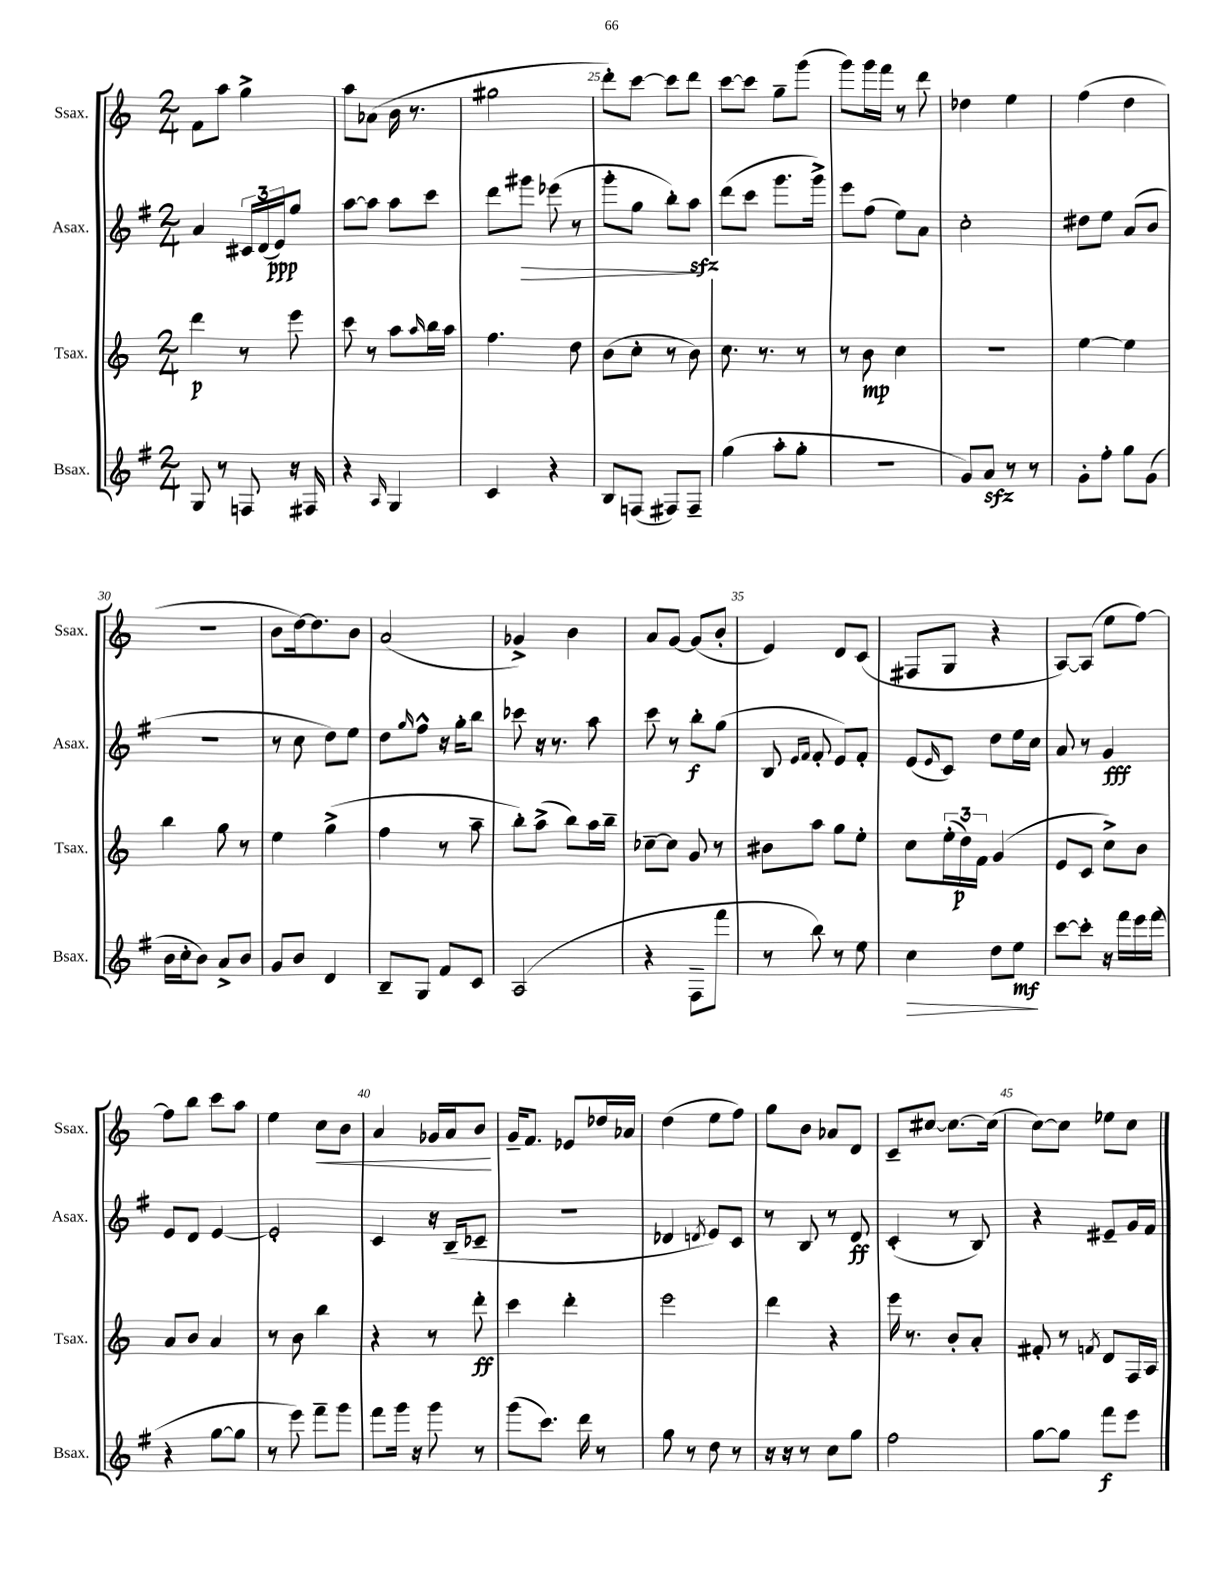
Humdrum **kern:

**kern	**dynam	**kern	**dynam	**kern	**dynam	**kern	**dynam
*part4	*part4	*part3	*part3	*part2	*part2	*part1	*part1
*staff4	*staff4	*staff3	*staff3	*staff2	*staff2	*staff1	*staff1
*I"Bsax.	*	*I"Tsax.	*	*I"Asax.	*	*I"Ssax.	*
*I'Bsax.	*	*I'Tsax.	*	*I'Asax.	*	*I'Ssax.	*
*clefG2	*	*clefG2	*	*clefG2	*	*clefG2	*
*k[f#]	*	*k[]	*	*k[f#]	*	*k[]	*
*M2/4	*	*M2/4	*	*M2/4	*	*M2/4	*
=22	=22	=22	=22	=22	=22	=22	=22
8G/	.	4ddd\	p	4a/	.	8f\L	.
8r	.	.	.	.	.	8aa\J	.
8Fn/	.	8r	.	24c#X/LL	.	4gg^\	.
.	.	.	.	(24d/	.	.	.
.	.	.	.	24e/J)	ppp	.	.
16r	.	8eee\	.	8gg/J	.	.	.
16F#X/	.	.	.	.	.	.	.
=23	=23	=23	=23	=23	=23	=23	=23
4r	.	8ccc\	.	[8aa\L	.	8aa\L	.
.	.	8r	.	8aa\J]	.	(8a-X\J	.
16qqA/	.	.	.	.	.	.	.
4G/	.	8aa\L	.	8aa\L	.	16b\	.
.	.	.	.	.	.	8.r	.
.	.	16qqaa/	.	.	.	.	.
.	.	16bb\L	.	8ccc\J	.	.	.
.	.	16aa\JJ	.	.	.	.	.
=24	=24	=24	=24	=24	=24	=24	=24
4c/	.	4.ff\	.	8ddd\L	.	2gg#X\	.
!	!	!	!	!	!LO:HP:b	!	!
.	.	.	.	8ggg#X\J	>	.	.
4r	.	.	.	(8eee-X\	.	.	.
.	.	8dd\	.	8r	.	.	.
=25	=25	=25	=25	=25	=25	=25	=25
8B/L	.	(8b\L	.	8ggg'\L	.	8ddd'\L)	.
(8Fn/J	.	8cc'\J	.	8gg\J	.	[8ccc\J	.
8F#X/L)	.	8r	.	8bb'\L)	.	8ccc\L]	.
8F#~/J	.	8b\)	.	8aazz\J	.	8ddd\J	.
.	.	.	.	.	]	.	.
=26	=26	=26	=26	=26	=26	=26	=26
(4gg\	.	8.cc\	.	(8ddd\L	.	[8ccc\L	.
.	.	.	.	8ccc\J	.	8ccc\J]	.
.	.	8.r	.	.	.	.	.
8aa'\L	.	.	.	8.ggg\L	.	8gg~\L	.
8gg'\J	.	8r	.	.	.	(8ggg\J	.
.	.	.	.	16ggg^\Jk)	.	.	.
=27	=27	=27	=27	=27	=27	=27	=27
2r	.	8r	.	8eee\L	.	8ggg\L)	.
.	.	8b\	mp	(8ff#\J	.	16ggg\L	.
.	.	.	.	.	.	16fff\JJ	.
.	.	4cc\	.	8ee\L)	.	8r	.
.	.	.	.	8a\J	.	8ddd\	.
=28	=28	=28	=28	=28	=28	=28	=28
8g/L)	.	2r	.	2cc'\	.	4dd-X\	.
8azz/J	.	.	.	.	.	.	.
8r	.	.	.	.	.	4ee\	.
8r	.	.	.	.	.	.	.
=29	=29	=29	=29	=29	=29	=29	=29
8g'\L	.	[4ee\	.	8dd#X\L	.	(4ff\	.
8ff#'\J	.	.	.	8ee\J	.	.	.
8gg\L	.	4ee\]	.	(8a/L	.	4dd\	.
(8g\J	.	.	.	8b/J	.	.	.
!!LO:LB:g=z
=30	=30	=30	=30	=30	=30	=30	=30
16b\LL	.	4bb\	.	2r	.	2r	.
16cc'\J	.	.	.	.	.	.	.
8b\J)	.	.	.	.	.	.	.
8a^/L	.	8gg\	.	.	.	.	.
8b/J	.	8r	.	.	.	.	.
=31	=31	=31	=31	=31	=31	=31	=31
8g/L	.	4ee\	.	8r	.	8b\L	.
8b/J	.	.	.	8cc\	.	[16dd\k)	.
.	.	.	.	.	.	8.dd\]	.
4d/	.	(4gg^\	.	8dd\L)	.	.	.
.	.	.	.	8ee\J	.	8b\J	.
=32	=32	=32	=32	=32	=32	=32	=32
8B~/L	.	4ff\	.	8dd\L	.	(2a/	.
.	.	.	.	16qqgg/	.	.	.
8G/J	.	.	.	8ff#^^\J	.	.	.
8f#/L	.	8r	.	16r	.	.	.
.	.	.	.	16gg'\KL	.	.	.
8c/J	.	8aa~\	.	8bb\J	.	.	.
=33	=33	=33	=33	=33	=33	=33	=33
(2A/	.	8bb'\L)	.	8ccc-X\	.	4g-X^/)	.
.	.	(8aa^\J	.	16r	.	.	.
.	.	.	.	8.r	.	.	.
.	.	8bb\L)	.	.	.	4b\	.
.	.	16aa\L	.	8aa\	.	.	.
.	.	16bb~\JJ	.	.	.	.	.
=34	=34	=34	=34	=34	=34	=34	=34
4r	.	[8cc-X~\L	.	8ccc\	.	8a/L	.
.	.	8cc-\J]	.	8r	.	[8g/J	.
8F#~\L	.	8g/	.	8bb'\L	f	(8g/L]	.
8fff#\J	.	8r	.	(8gg\J	.	8b'/J	.
=35	=35	=35	=35	=35	=35	=35	=35
8r	.	8b#X\L	.	8B/	.	4e/)	.
.	.	.	.	16qqe/LL	.	.	.
.	.	.	.	16qqf#/JJ	.	.	.
8bb\)	.	8aa\J	.	8f#'/	.	.	.
8r	.	8gg\L	.	8e/L)	.	8d/L	.
8ee\	.	8ee'\J	.	8f#'/J	.	(8c/J	.
=36	=36	=36	=36	=36	=36	=36	=36
!	!LO:HP:b	!	!	!	!	!	!
4cc\	>	8cc\L	.	(8e/L	.	8F#X/L	.
.	.	.	.	16qqe/	.	.	.
.	.	(24ee'\L	.	8c/J)	.	8G/J	.
.	.	24dd\)	p	.	.	.	.
.	.	24f\JJ	.	.	.	.	.
8dd\L	.	(4g/	.	8dd\L	.	4r	.
8ee\J	mf	.	.	16ee\L	.	.	.
.	.	.	.	16cc\JJ	.	.	.
.	]	.	.	.	.	.	.
=37	=37	=37	=37	=37	=37	=37	=37
[8ccc\L	.	8e/L	.	8a/	.	[8A/L)	.
8ccc'\J]	.	8c/J	.	8r	.	(8A/J]	.
16r	.	8cc^\L)	.	4g/	fff	8ee\L	.
16fff#\LL	.	.	.	.	.	.	.
16eee\	.	8b\J	.	.	.	[8ff\J)	.
(16fff#\JJ	.	.	.	.	.	.	.
!!LO:LB:g=z
=38	=38	=38	=38	=38	=38	=38	=38
4r	.	8a/L	.	8e/L	.	8ff\L]	.
.	.	8b/J	.	8d/J	.	8bb\J	.
[8gg\L	.	4a/	.	[4e/	.	8ccc\L	.
8gg\J]	.	.	.	.	.	8aa\J	.
=39	=39	=39	=39	=39	=39	=39	=39
8r	.	8r	.	2e'/]	.	4ee\	.
8eee\)	.	8b\	.	.	.	.	.
!	!	!	!	!	!	!	!LO:HP:b
8fff#~\L	.	4bb\	.	.	.	8cc\L	<
8ggg\J	.	.	.	.	.	8b\J	.
=40	=40	=40	=40	=40	=40	=40	=40
8fff#\L	.	4r	.	4c/	.	4a/	.
16ggg\Jk	.	.	.	.	.	.	.
16r	.	.	.	.	.	.	.
8ggg\	.	8r	.	16r	.	16g-X/LL	.
.	.	.	.	(16B~/KL	.	16a/J	.
8r	.	8ddd'\	ff	8c-X~/J	.	8b/J	.
.	.	.	.	.	.	.	[
=41	=41	=41	=41	=41	=41	=41	=41
(8ggg\L	.	4ccc\	.	2r	.	16g~/KL	.
.	.	.	.	.	.	8.f/J	.
8.ccc\J)	.	.	.	.	.	.	.
.	.	4ddd'\	.	.	.	8e-X/L	.
16ddd\	.	.	.	.	.	.	.
8r	.	.	.	.	.	16dd-X/L	.
.	.	.	.	.	.	16a-X/JJ	.
=42	=42	=42	=42	=42	=42	=42	=42
8gg\	.	2eee\	.	4d-X/	.	(4dd\	.
8r	.	.	.	.	.	.	.
.	.	.	.	8qdn/	.	.	.
8dd\	.	.	.	8e/L)	.	8ee\L	.
8r	.	.	.	8c/J	.	8ff\J)	.
=43	=43	=43	=43	=43	=43	=43	=43
16r	.	4ddd\	.	8r	.	8gg\L	.
16r	.	.	.	.	.	.	.
8r	.	.	.	8B/	.	8b\J	.
8cc\L	.	4r	.	8r	.	8a-X/L	.
8gg\J	.	.	.	8d/	ff	8d/J	.
=44	=44	=44	=44	=44	=44	=44	=44
2ff#\	.	16eee\	.	(4c'/	.	8c~/L	.
.	.	8.r	.	.	.	.	.
.	.	.	.	.	.	[8cc#X/J	.
.	.	8b'/L	.	8r	.	8.cc#\L_	.
.	.	8a'/J	.	8B/)	.	.	.
.	.	.	.	.	.	(16cc#\Jk]	.
=45	=45	=45	=45	=45	=45	=45	=45
[8gg\L	.	8f#X'/	.	4r	.	[8cc\L)	.
8gg\J]	.	8r	.	.	.	8cc\J]	.
.	.	8qfn/	.	.	.	.	.
8fff#\L	f	8d/L	.	8e#X~/L	.	8ee-X\L	.
8eee\J	.	16F/L	.	16g/L	.	8cc\J	.
.	.	16A/JJ	.	16f#/JJ	.	.	.
==	==	==	==	==	==	==	==
*-	*-	*-	*-	*-	*-	*-	*-
